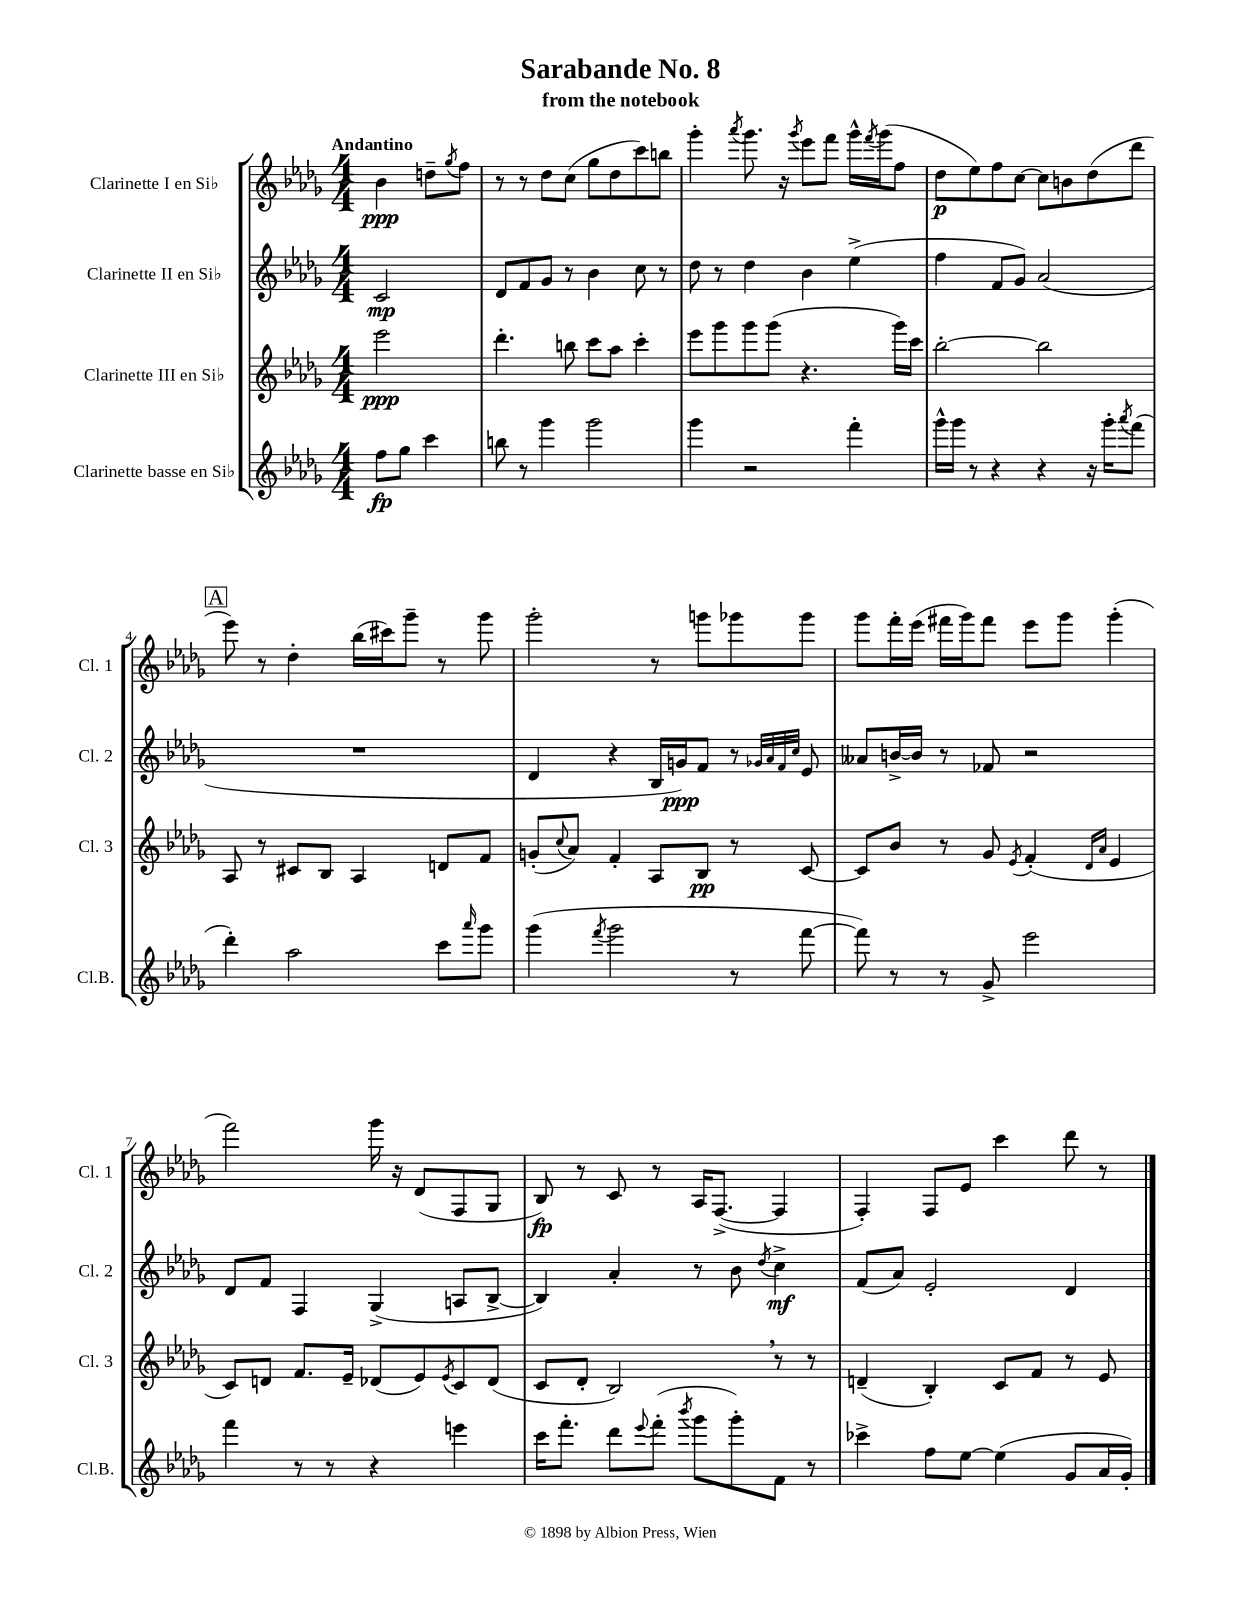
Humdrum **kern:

**kern	**kern	**kern	**kern
*staff4	*staff3	*staff2	*staff1
*clefG2	*clefG2	*clefG2	*clefG2
*k[b-e-a-d-g-]	*k[b-e-a-d-g-]	*k[b-e-a-d-g-]	*k[b-e-a-d-g-]
*M4/4	*M4/4	*M4/4	*M4/4
8ff\L	2eee-\	2c/	4b-\
8gg-\J	.	.	.
4ccc\	.	.	8dd~\L
.	.	.	8qgg-/
.	.	.	8ff\J
=	=	=	=
8bb\	4.ddd-'\	8d-/L	8r
8r	.	8f/	8r
4ggg-\	.	8g-/J	8dd-\L
.	8bb\	8r	(8cc\J
2ggg-\	8ccc\L	4b-\	8gg-\L
.	8aa-\J	.	8dd-\
.	4ccc'\	8cc\	8ccc\)
.	.	8r	8bb\J
=	=	=	=
4ggg-\	8eee-\L	8dd-\	4ggg-'\
.	8ggg-\	8r	.
.	.	.	8qaaa-/
2r	8ggg-\	4dd-\	8.ggg-\
.	(8ggg-\J	.	.
.	.	.	16r
.	.	.	8qggg-/
.	4.r	4b-\	8eee-\L
.	.	.	8fff\J
4fff'\	.	(4ee-^\	16ggg-^^\LL
.	.	.	8qfff/
.	.	.	(16ggg-\J
.	16ggg-\LL)	.	8ff\J
.	16ccc\JJ	.	.
=	=	=	=
16ggg-^^\LL	[2bb-'\	4ff\	8dd-\L
16ggg-\JJ	.	.	.
8r	.	.	8ee-\)
4r	.	8f/L	8ff\
.	.	8g-/J)	[8cc\J
4r	2bb-\]	(2a-/	8cc\]L
.	.	.	8b\
16r	.	.	(8dd-\
16ggg-'\LK	.	.	.
8qaaa-/	.	.	.
(8fff\J	.	.	8ddd-\J
=	=	=	=
4ddd-'\)	8A-/	1r	8eee-\)
.	8r	.	8r
2aa-\	8c#/L	.	4dd-'\
.	8B-/J	.	.
.	4A-/	.	(16bb-\LL
.	.	.	16ccc#\J)
.	.	.	8ggg-~\J
8ccc\L	8d/L	.	8r
16qqaaa-/	.	.	.
8ggg-\J	8f/J	.	8ggg-\
=	=	=	=
(4ggg-\	(8g'/L	4d-/	2ggg-'\
.	8qqcc/	.	.
.	8a-/J)	.	.
8qfff/	.	.	.
2ggg-\	4f'/	4r	.
.	8A-/L	16B-/LL	8r
.	.	16g/J)	.
.	8B-/J	8f/J	8ggg\L
8r	8r	8r	8ggg-\
.	.	32qqg-/LLL	.
.	.	32qqa-/	.
.	.	32qqf/	.
.	.	32qqcc/JJJ	.
[8fff\	[8c/	8e-/	8ggg-\J
=	=	=	=
8fff\])	8c/]L	8a--/L	8ggg-\L
8r	8b-/J	[16b^/L	16fff'\L
.	.	16b/]JJ	(16eee-\JJ
8r	8r	8r	16fff#\LL
.	.	.	16ggg-\J)
8g-^/	8g-/	8f-/	8fff#\J
.	8qe-/	.	.
2eee-\	(4f'/	2r	8eee-\L
.	.	.	8ggg-\J
.	16qqd-/LL	.	.
.	16qqa-/JJ	.	.
.	4e-/	.	(4ggg-'\
=	=	=	=
4fff\	8c/L)	8d-/L	2fff\)
.	8d/J	8f/J	.
8r	8.f/L	4F/	.
8r	.	.	.
.	16e-~/Jk	.	.
4r	(8d-/L	(4G-^/	16ggg-\
.	.	.	16r
.	8e-/)	.	(8d-/L
.	8qe-/	.	.
4eee\	8c/	8A/L	8F/
.	(8d-/J	[8B-^/J	8G-/J
=	=	=	=
16ccc\LK	8c/L	4B-/])	8B-/)
8.fff'\J	.	.	.
.	8d-'/J	.	8r
8ddd-\L	2B-/)	4a-'/	8c/
8qqeee-/	.	.	.
(8fff'\J	.	.	8r
8qbbb-/	.	.	.
8ggg-\L	.	8r	16A-/LK
.	.	.	([8.F^/J
8ggg-'\)	.	8b-\	.
.	.	8qdd-/	.
8f\J	8r	4cc^\	4F/]
8r	8r	.	.
=	=	=	=
4ccc-^\	(4d~/	(8f/L	4F'/)
.	.	8a-/J)	.
8ff\L	4B-'/)	2e-'/	8F/L
[8ee-\J	.	.	8e-/J
(4ee-\]	8c/L	.	4ccc\
.	8f/J	.	.
8g-/L	8r	4d-/	8ddd-\
16a-/L	8e-/	.	8r
16g-'/JJ)	.	.	.
==	==	==	==
*-	*-	*-	*-
